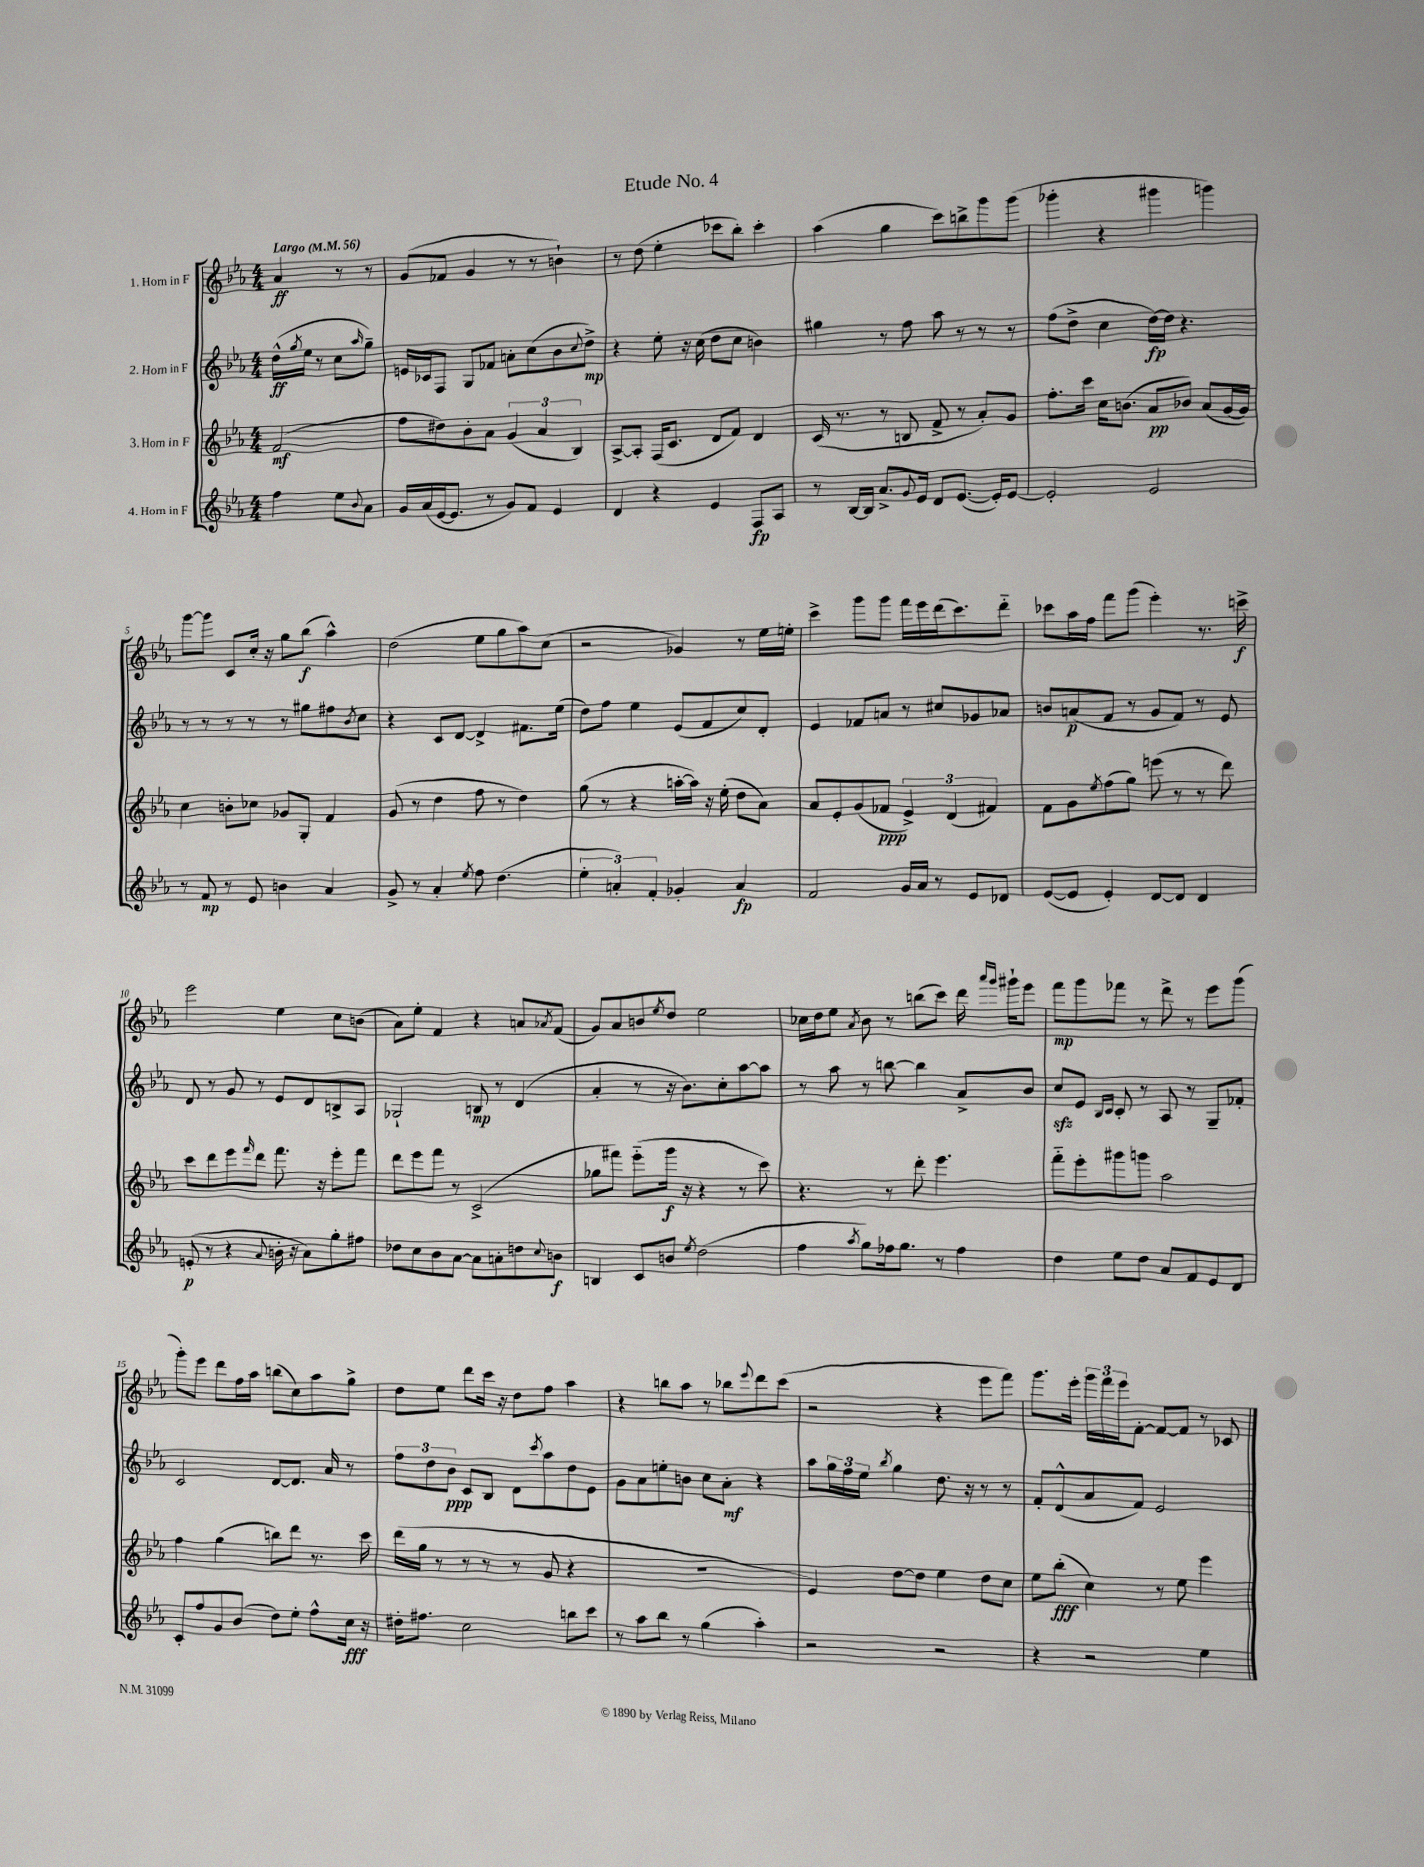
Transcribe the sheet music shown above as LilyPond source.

\header { title = "Etude No. 4" }
<<
\new StaffGroup <<
\new Staff = "s0" \with { instrumentName = "1. Horn in F" } {
    \clef treble \key ees \major \numericTimeSignature \time 4/4 \partial 2 \tempo "Largo" 4 = 56
    aes'4\ff r8 r8 |
    g'8( fes'8 g'4 r8 r8 b'4-!) |
    r8 d''8( ees''4-. ces'''8 bes''8-.) ces'''4-. |
    aes''4( g''4 c'''8) b''8-> g'''8 g'''8( |
    ges'''4-. r4 gis'''4 g'''4) |
    g'''8~ g'''8 c'8 c''16-. r16 g''8 bes''8\f( aes''4-^) |
    d''2( ees''8 g''8 aes''8) c''8( |
    r2 ges'4) r8 ees''16 e''16-. |
    c'''4-> g'''8 g'''8 f'''16 ees'''16 d'''16( c'''8.) d'''8-_ |
    ces'''8 aes''16 f''16 f'''8 g'''8( ees'''4-.) r8. c'''16->\f |
    ees'''2 ees''4 c''8 b'8( |
    aes'8) ees''8-. f'4 r4 a'8 \acciaccatura { aes'8 } f'8( |
    g'8) aes'8 b'8 \acciaccatura { ees''8 } d''8 ees''2 |
    ces''16 d''16 ees''8 \acciaccatura { aes'8 } bes'8 r8 b''8( c'''8) d'''16 \grace { aes'''16 g'''16 } gis'''16-! ees'''8 |
    f'''8\mp g'''8 fes'''8 r8 d'''8-> r8 ees'''8 g'''8( |
    g'''8-.) ees'''8 d'''8 f''16 aes''16 b''8( c''8) aes''8 g''8-> |
    d''8 ees''8 d'''8 c'''16 r16 d''8 f''8 aes''4 |
    r4 b''8 aes''8 r8 bes''8 \appoggiatura { ees'''8 } d'''8 c'''8( |
    r2 r4 ees'''8 f'''8) |
    g'''8. ees'''16-. \tuplet 3/2 { g'''16 f'''16 ees'''16 } f'8~-. f'8~ f'8 r8 ces'8 \bar "|." |
}
\new Staff = "s1" \with { instrumentName = "2. Horn in F" } {
    \clef treble \key ees \major \numericTimeSignature \time 4/4 \partial 2
    d''16-^\ff( \acciaccatura { g''8 } ees''16 r8 c''8 \grace { aes''16 } g''8--) |
    e'16 ces'16 f8 g8 fes'8 a'8-. c''8( bes'8 \appoggiatura { c''8 } d''8->\mp) |
    r4 ees''8-. r16 c''16( d''8 c''8 b'4) |
    gis''4 r8 f''8 aes''8 r8 r8 r8 |
    f''8( d''8-> c''4 d''16~\fp) d''16 r4. |
    r8 r8 r8 r8 r8 gis''8 fis''8 \acciaccatura { bes'8 } c''8 |
    r4 c'8 d'8~ d'4-> fis'8. ees''16( |
    d''8) f''8 ees''4 ees'8( f'8 c''8) d'8-. |
    ees'4 fes'8 a'8 r8 cis''8 ges'8 aes'8 |
    b'8 a'8\p( f'8 r8 g'8 f'8) r8 ees'8 |
    d'8 r8 g'8 r8 ees'8 d'8 b8-> aes8 |
    ges2-! b8\mp r8 d'4( |
    aes'4-. r8 r16 bes'8.) c''8-. aes''8~ aes''8 |
    r8 aes''8 r8 b''8~ b''4 aes'8-> bes'8 |
    c''8\sfz ees'8 \grace { bes16 c'16 } c'8-. r8 aes8 r8 g8-- fes'8-. |
    c'2 d'8~ d'8. aes'16 r8 |
    \tuplet 3/2 { f''8 d''8 bes'8\ppp } c'8 bes8 d'8 \acciaccatura { c'''8 } aes''8 d''8 ees'8 |
    g'8 aes'8 e''8-. b'8 c''8 aes'8-.\mf r4 |
    aes''8 \tuplet 3/2 { g''16 f''16 ees''16 } \acciaccatura { bes''8 } g''4 d''8. r16 r8 r8 |
    f'8-. d'8-^( aes'8 f'8) ees'2 \bar "|." |
}
\new Staff = "s2" \with { instrumentName = "3. Horn in F" } {
    \clef treble \key ees \major \numericTimeSignature \time 4/4 \partial 2
    f'2\mf( |
    f''8 dis''8) bes'8-. aes'8 \tuplet 3/2 { g'4( aes'4 bes4) } |
    aes8~-> aes8-. f16( c'8. d'8 f'8) d'4 |
    c'16( r8. r8 b8 f'8-> r8 aes'8-.) g'8 |
    f''8.-. c'''16 c''16 b'8.( aes'8\pp bes'8) aes'8( g'16~ g'16) |
    c''4 b'8-. ces''8 ges'8 g8-. f'4 |
    g'8( r8 d''4 f''8 r8 d''4) |
    g''8( r8 r4 a''16~-. a''16) r16 ees''16-.( d''8 aes'8) |
    aes'8 ees'8-. g'8( fes'8\ppp \tuplet 3/2 { ees'4->) d'4( fis'4) } |
    f'8 g'8 \acciaccatura { ees''8 } f''8( g''8) e'''8( r8 r8 d'''8) |
    c'''8 d'''8 ees'''8 \grace { f'''16 } d'''8 f'''8. r16 ees'''8-. f'''8 |
    d'''8 ees'''8 f'''8 r8 c'2->( |
    ges''8 fis'''8) ees'''8-_( g'''16\f r16 r4 r8 c'''8) |
    r4. r8 d'''8-. ees'''4. |
    f'''8-_ ees'''8-. gis'''8 g'''8 aes''2 |
    f''4 g''4( b''8) d'''8 r8. c'''16 |
    d'''16( g''16 r8 r8 r8 r8 g'8 r4 |
    R1 |
    ees'4) d''8~ d''8 ees''4 d''8 c''8 |
    ees''8 bes''8-.\fff( c''4) r8 ees''8 ees'''4 \bar "|." |
}
\new Staff = "s3" \with { instrumentName = "4. Horn in F" } {
    \clef treble \key ees \major \numericTimeSignature \time 4/4 \partial 2
    f''4 ees''8 \appoggiatura { bes'8 } aes'8 |
    g'16 aes'16( ees'16~ ees'8. r8 g'8) f'8 ees'4 |
    d'4 r4 ees'4 f8\fp aes8 |
    r8 bes16~ bes16 aes'8.-> \appoggiatura { g'8 } ees'16 d'8 ees'8.~( ees'16-.) ees'8~ |
    ees'2-. ees'2 |
    r8 f'8\mp r8 ees'8 b'4 aes'4 |
    g'8-> r8 aes'4-. \acciaccatura { ees''8 } f''8 d''4.( |
    \tuplet 3/2 { ees''4-. a'4-.) f'4-. } ges'4-. a'4\fp |
    f'2 g'16 aes'16 r8 ees'8 des'8 |
    ees'8~( ees'8 ees'4-.) d'8~ d'8 d'4 |
    e'8-.\p( r8 r4 \appoggiatura { aes'8 } b'16-. r16 aes'8) g''8-. fis''8 |
    des''8 c''8 bes'8 aes'8~ aes'8 a'8-. d''8 \appoggiatura { c''8 } b'8\f |
    b4 c'8 b'8 \acciaccatura { ees''8 } d''2( |
    f''4 \acciaccatura { aes''8 } g''8) fes''16 g''8. r8 fes''4 |
    d''4 ees''8 d''8 aes'8 f'8 ees'8 d'8 |
    c'8-. f''8 g'8 bes'8( d''8) ees''8-. f''8-^ c''16\fff r16 |
    dis''16-. fis''8. c''2 b''8 c'''8 |
    r8 aes''8 bes''8 r8 g''4( aes''4-.) |
    r2 r2 |
    r4 r2 ees''4 \bar "|." |
}
>>
>>
